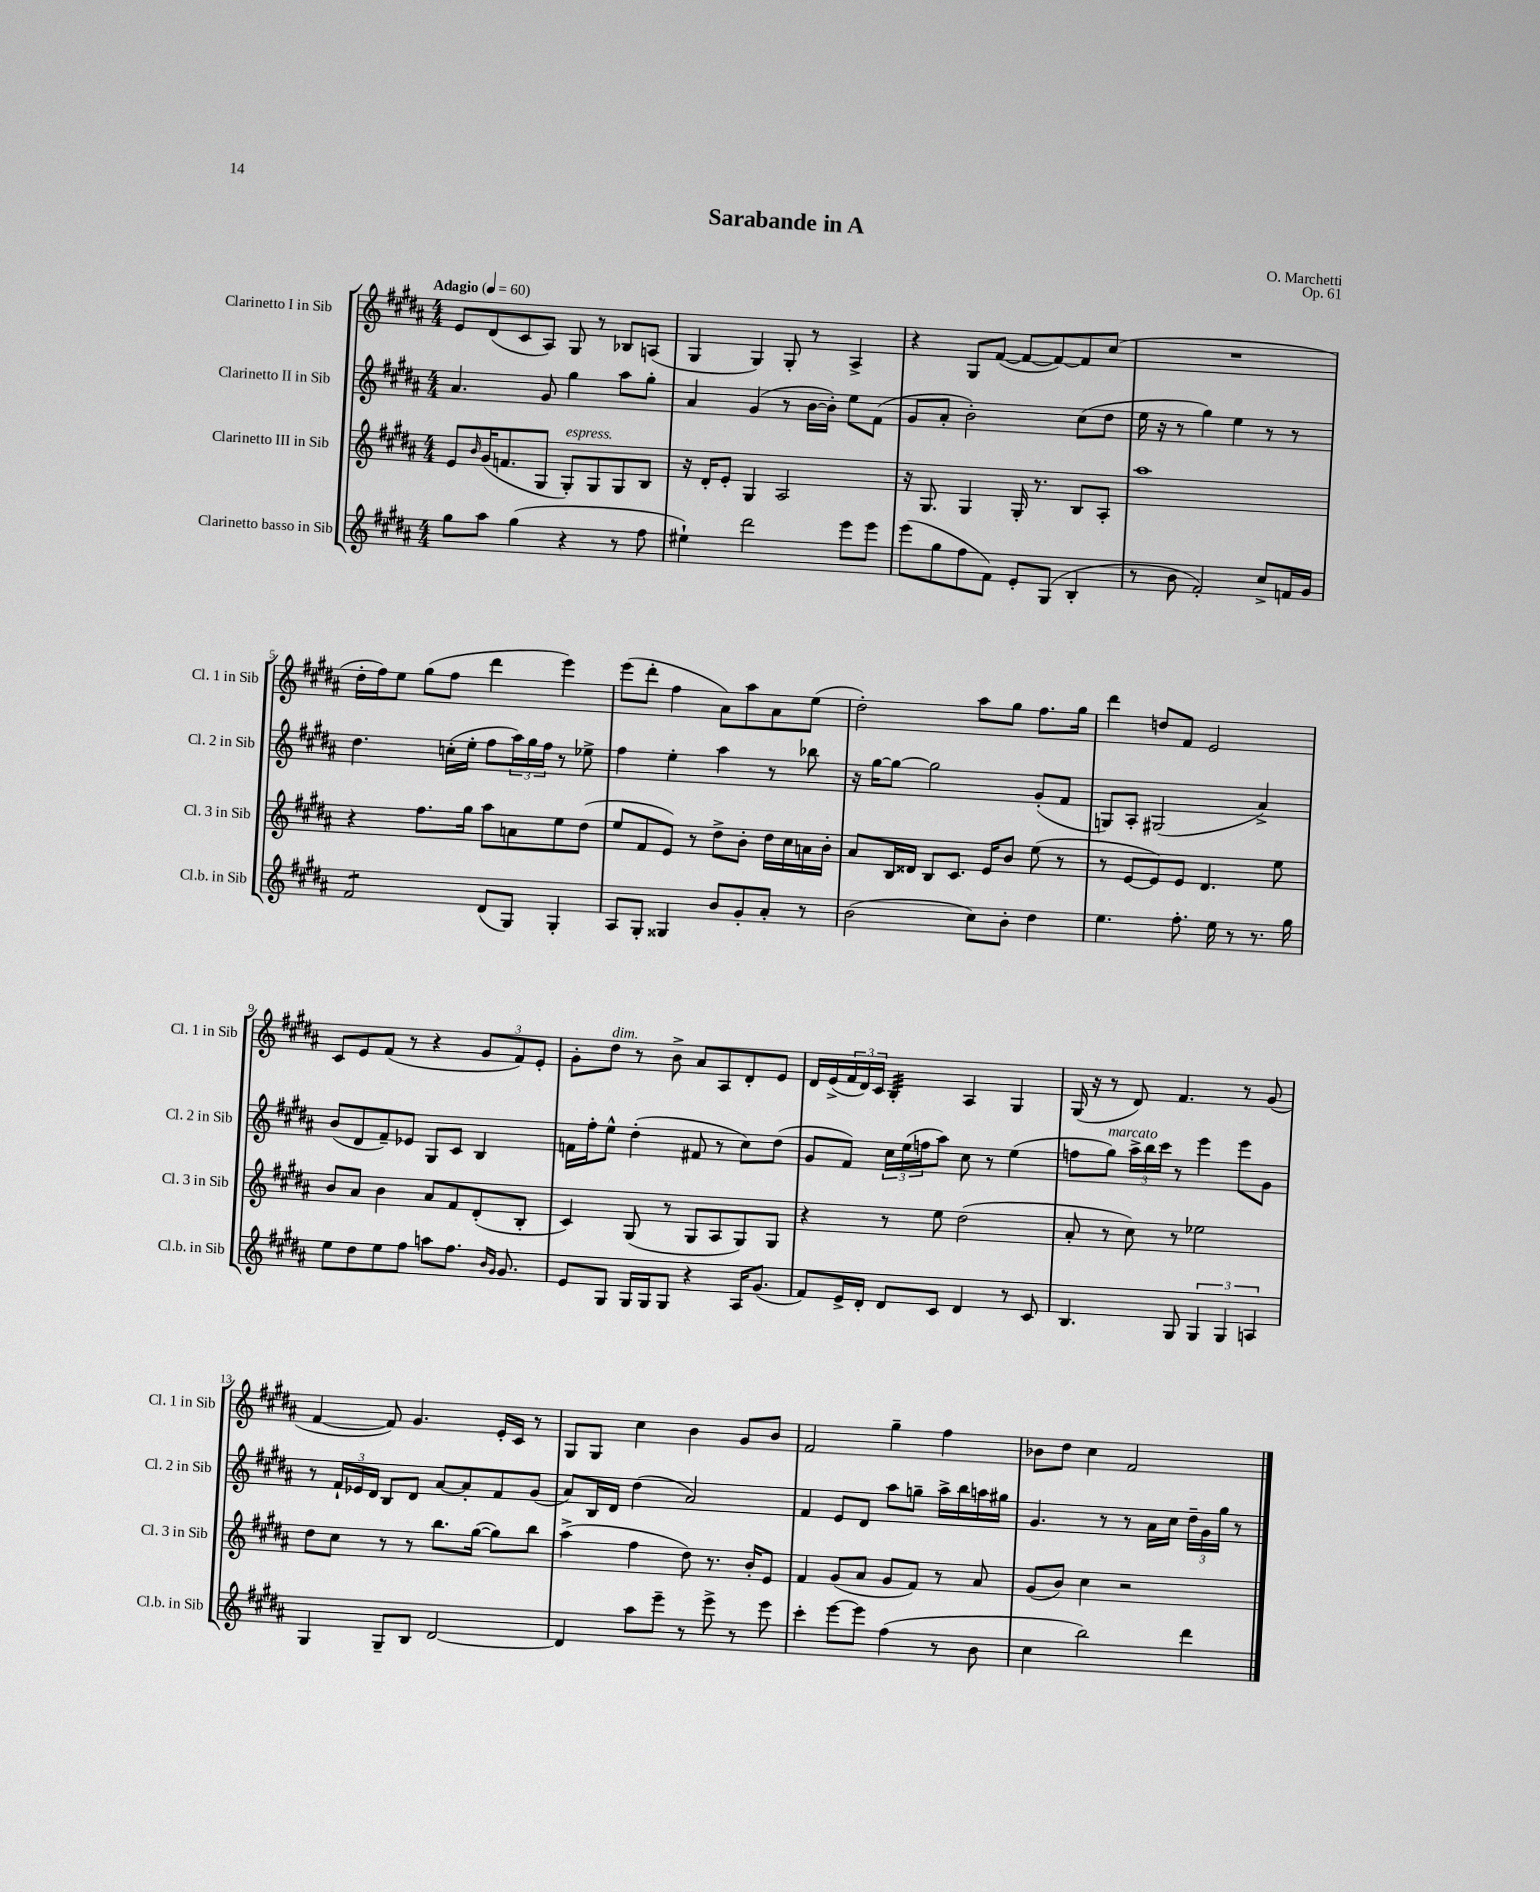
\header { title = "Sarabande in A" composer = "O. Marchetti" opus = "Op. 61" }
<<
\new StaffGroup <<
\new Staff = "s0" \with { instrumentName = "Clarinetto I in Sib" shortInstrumentName = "Cl. 1 in Sib" } {
    \clef treble \key b \major \numericTimeSignature \time 4/4 \tempo "Adagio" 4 = 60
    e'8 dis'8( cis'8 ais8) gis8 r8 bes8 a8( |
    gis4 gis4) gis8-. r8 ais4-> |
    r4 gis8 fis'8~( fis'8~ fis'8~) fis'8 cis''8( |
    R1 |
    dis''16-. fis''16) e''8 gis''8( fis''8 dis'''4 e'''4) |
    e'''8( dis'''8-. fis''4 ais'8) ais''8 ais'8 e''8( |
    dis''2-.) ais''8 gis''8 fis''8. gis''16 |
    dis'''4 d''8 fis'8 e'2 |
    cis'8 e'8 fis'8( r8 r4 \tuplet 3/2 { gis'8 fis'8) e'8-. } |
    gis'8-. dis''8^\markup { \italic "dim." } r8 b'8-> ais'8 ais8 dis'8-. e'8 |
    dis'16 e'16->( \tuplet 3/2 { fis'16 dis'16) cis'16 } b4:32-. ais4 gis4 |
    gis16( r16 r8 dis'8) fis'4. r8 gis'8( |
    fis'4~ fis'8) gis'4. e'16-. cis'16 r8 |
    gis8 gis8 cis''4 b'4 gis'8 b'8 |
    fis'2 gis''4-- fis''4 |
    bes'8 dis''8 cis''4 fis'2 \bar "|." |
}
\new Staff = "s1" \with { instrumentName = "Clarinetto II in Sib" shortInstrumentName = "Cl. 2 in Sib" } {
    \clef treble \key b \major \numericTimeSignature \time 4/4
    ais'4. gis'8 gis''4 ais''8 gis''8-. |
    ais'4 gis'4( r8 b'16~ b'16-.) e''8 fis'8( |
    gis'8 ais'8-. b'2-.) cis''8( dis''8 |
    e''16 r16 r8 gis''4) e''4 r8 r8 |
    dis''4. c''16-.( e''16-. fis''8 \tuplet 3/2 { ais''16) gis''16 fis''16 } r8 ees''8-> |
    fis''4 e''4-. ais''4 r8 bes''8 |
    r16 gis''16~ gis''8~ gis''2 gis'8-.( fis'8 |
    g8) ais8-. gis2( ais'4->) |
    b'8( dis'8 fis'8--) ees'8 gis8 cis'8 b4 |
    f'16 fis''16-. e''8-^ dis''4-.( fis'8 r8 cis''8) dis''8( |
    gis'8 fis'8) \tuplet 3/2 { cis''16 e''16( f''16 } ais''8) cis''8 r8 e''4( |
    f''8 gis''8^\markup { \italic "marcato" }) \tuplet 3/2 { ais''16-> b''16 cis'''16 } r8 e'''4 e'''8 gis'8 |
    r8 \tuplet 3/2 { fis'16-! ees'16 dis'16 } b8 dis'8 ais'8~ ais'8-. fis'8 gis'8( |
    ais'8) b16 dis'16 dis''4( ais'2) |
    fis'4 e'8 dis'8 ais''8 g''8-- ais''16-> b''16 a''16 gis''16 |
    gis'4. r8 r8 ais'16 cis''16 \tuplet 3/2 { dis''16-- gis'16 gis''16 } r8 \bar "|." |
}
\new Staff = "s2" \with { instrumentName = "Clarinetto III in Sib" shortInstrumentName = "Cl. 3 in Sib" } {
    \clef treble \key b \major \numericTimeSignature \time 4/4
    e'8 \grace { b'16 } gis'16( f'8. gis8 gis8-.^\markup { \italic "espress." }) gis8 gis8 b8 |
    r16 dis'16-. e'8-. gis4 ais2 |
    r16 gis8. gis4 gis16-. r8. b8 ais8-. |
    ais''1 |
    r4 fis''8. gis''16 ais''8 a'8 e''8 dis''8( |
    e''8 fis'8 e'8) r8 dis''8-> b'8-. dis''16 cis''16 a'16 b'16-. |
    ais'8 b16 disis'16 b8 cis'8. e'16 b'8 e''8( r8 |
    r8 e'8~ e'8) e'8 dis'4. e''8 |
    b'8 ais'8 b'4 ais'8 fis'8 dis'8-.( b8-. |
    cis'4) gis8( r8 gis8 ais8 gis8) gis8 |
    r4 r8 e''8 dis''2( |
    ais'8-. r8 cis''8) r8 ees''2 |
    dis''8 cis''8 r8 r8 b''8. gis''16~( gis''8) b''8 |
    ais''4->( fis''4 dis''8) r8. b'16-. e'8 |
    fis'4 gis'8( ais'8 gis'8 fis'8) r8 ais'8 |
    gis'8( b'8) cis''4 r2 \bar "|." |
}
\new Staff = "s3" \with { instrumentName = "Clarinetto basso in Sib" shortInstrumentName = "Cl.b. in Sib" } {
    \clef treble \key b \major \numericTimeSignature \time 4/4
    gis''8 ais''8 gis''4( r4 r8 fis''8 |
    eis''4-!) dis'''2 e'''8 e'''8 |
    e'''8( gis''8 fis''8 fis'8) e'8-. gis8( b4-. |
    r8 b'8 fis'2-.) cis''8-> f'16 gis'16 |
    fis'2:8 dis'8( gis8) gis4-. |
    ais8 gis8-. gisis4 b'8 gis'8-. ais'8-. r8 |
    b'2( cis''8) b'8-. dis''4 |
    e''4. fis''8.-. e''16 r8 r8. gis''16 |
    e''8 dis''8 e''8 fis''8 a''8 fis''8. \grace { b'16 gis'16 } gis'8. |
    e'8 gis8 gis16 gis16 gis8 r4 ais16 gis'8.( |
    fis'8) e'16-> dis'16-. dis'8 cis'8 dis'4 r8 cis'8 |
    b4. gis8 \tuplet 3/2 { gis4 gis4 a4 } |
    gis4 gis8-- b8 dis'2~ |
    dis'4 ais''8 e'''8-- r8 e'''8-> r8 e'''8 |
    cis'''4-. e'''8~ e'''8 fis''4( r8 b'8 |
    cis''4 b''2) dis'''4 \bar "|." |
}
>>
>>
